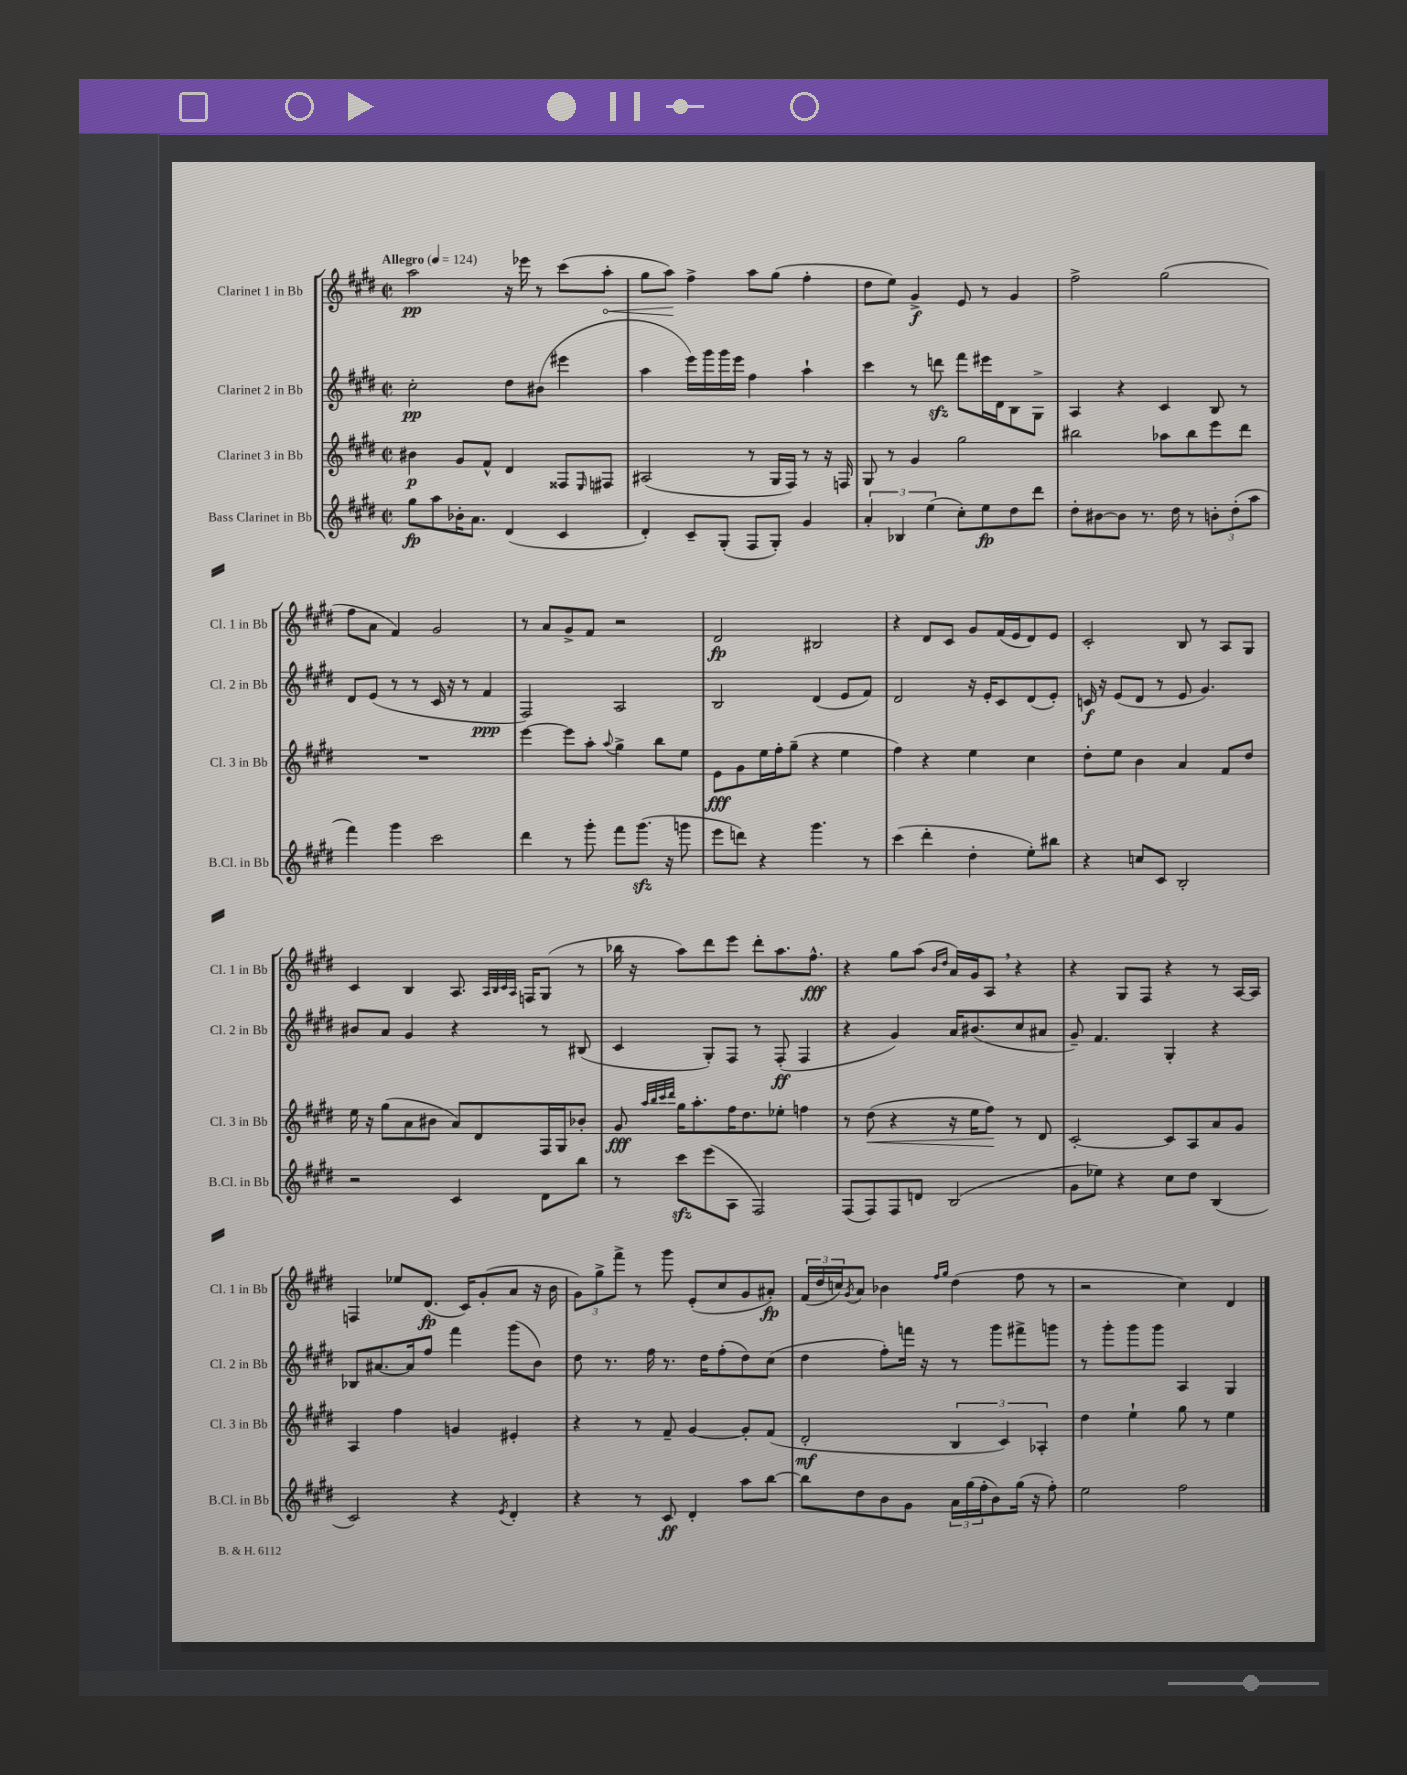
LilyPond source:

<<
\new StaffGroup <<
\new Staff = "s0" \with { instrumentName = "Clarinet 1 in Bb" shortInstrumentName = "Cl. 1 in Bb" } {
    \clef treble \key e \major \defaultTimeSignature \time 2/2 \tempo "Allegro" 4 = 124
    a''2\pp r16 ees'''16 r8 cis'''8( \once \override Hairpin.circled-tip = ##t a''8-.\< |
    gis''8 a''8\!) fis''4-> a''8 gis''8( fis''4-. |
    dis''8 e''8) gis'4->\f e'8 r8 gis'4 |
    fis''2-> gis''2( |
    fis''8 a'8 fis'4) gis'2 |
    r8 a'8 gis'8-> fis'8 r2 |
    dis'2\fp bis2 |
    r4 dis'8 cis'8 gis'8 fis'16( e'16 dis'8) e'8 |
    cis'2-. b8 r8 a8 gis8 |
    cis'4 b4 a8. \grace { a32 b32 cis'32 a32 } f16 gis8( r8 |
    bes''16 r16 a''8) dis'''8 e'''8 dis'''8-. a''8. fis''8.-^\fff |
    r4 gis''8 a''8( \grace { b'16 dis''16 } a'16) gis'16 a8 \breathe r4 |
    r4 gis8 fis8 r4 r8 a16~ a16 |
    f4 ees''8 dis'8.\fp( cis'16) gis'8-.( a'8 r16 b'16 |
    \tuplet 3/2 { gis'8) gis''8-> fis'''8-> } r8 gis'''8 e'8-.( cis''8 gis'8 ais'8-.\fp) |
    \tuplet 3/2 { fis'16( dis''16 c''16) } \acciaccatura { gis'8 } a'8 bes'4 \grace { fis''16 gis''16 } dis''4( fis''8 r8 |
    r2 cis''4) dis'4 \bar "|." |
}
\new Staff = "s1" \with { instrumentName = "Clarinet 2 in Bb" shortInstrumentName = "Cl. 2 in Bb" } {
    \clef treble \key e \major \defaultTimeSignature \time 2/2
    cis''2-.\pp dis''8 bis'8( eis'''4 |
    a''4 e'''16) gis'''16 gis'''16 e'''16 fis''4 a''4-! |
    cis'''4 r8 d'''8\sfz fis'''8 eis'''16 dis'16 b8 gis8-> |
    a4 r4 cis'4 b8 r8 |
    dis'8 e'8( r8 r8 cis'16 r16 r8 fis'4\ppp |
    fis2) a2 |
    b2 dis'4( e'8 fis'8) |
    dis'2 r16 e'16-. cis'8 dis'8( e'8-.) |
    c'16\f r16 e'8( dis'8 r8 e'8 gis'4.) |
    bis'8 a'8 gis'4 r4 r8 bis8( |
    cis'4 gis8-.) fis8 r8 fis8-.\ff( fis4 |
    r4 gis'4) a'16 bis'8.( cis''8 ais'8 |
    gis'8--) fis'4. gis4-. r4 |
    bes8 ais'8.~ ais'16 fis''8 fis'''4 gis'''8( b'8) |
    dis''8 r8. fis''16 r8. dis''16 fis''8-.( dis''8) cis''8( |
    dis''4 fis''8-.) f'''16 r16 r8 gis'''8 fis'''8-> g'''8 |
    r8 gis'''8-. gis'''8 gis'''8 a4 gis4 \bar "|." |
}
\new Staff = "s2" \with { instrumentName = "Clarinet 3 in Bb" shortInstrumentName = "Cl. 3 in Bb" } {
    \clef treble \key e \major \defaultTimeSignature \time 2/2
    bis'4\p gis'8 fis'8-^ dis'4 fisis8 \grace { e16 } fis8 |
    ais2( r8 gis16 fis16) r8 r16 f16 |
    gis8 r8 gis'4 gis''2 |
    bis''2 aes''8 bis''8 e'''8 dis'''8 |
    R1 |
    e'''4~ e'''8 a''8-. \appoggiatura { a''8 } gis''4-> b''8 e''8 |
    e'8\fff gis'8 e''16 fis''16-. gis''8--( r4 e''4 |
    fis''4) r4 e''4 cis''4 |
    dis''8-. e''8 b'4 a'4 fis'8 dis''8 |
    e''16 r16 gis''8( a'8 bis'8 a'8) dis'8 fis16 gis16 bes'8-. |
    gis'8\fff \grace { a''32 b''32 cis'''32 dis'''32 } gis''16 a''8.-. fis''16 dis''8. ees''8-. f''4 |
    r8 dis''8\<( r4 r16 e''16 fis''8\!) r8 dis'8 |
    cis'2~-. cis'8 a8 a'8 gis'8 |
    a4 fis''4 g'4 eis'4-. |
    r4 r8 fis'8-- gis'4~ gis'8-. fis'8( |
    dis'2-.\mf \tuplet 3/2 { b4 cis'4) aes4-. } |
    dis''4 e''4-! gis''8 r8 e''4 \bar "|." |
}
\new Staff = "s3" \with { instrumentName = "Bass Clarinet in Bb" shortInstrumentName = "B.Cl. in Bb" } {
    \clef treble \key e \major \defaultTimeSignature \time 2/2
    gis''8\fp a''8 bes'16-. a'8. dis'4( cis'4 |
    dis'4-.) cis'8-- gis8-.( fis8 gis8-.) gis'4 |
    \tuplet 3/2 { a'4-. bes4 e''4( } cis''8-.) e''8\fp dis''8 dis'''8 |
    dis''8-. bis'8~ bis'8 r8. dis''16 r8 \tuplet 3/2 { b'8-. dis''8-.( a''8 } |
    fis'''4) gis'''4 cis'''2 |
    dis'''4 r8 gis'''8-. fis'''8 gis'''8.\sfz( r16 g'''8 |
    e'''8 d'''8) r4 gis'''4. r8 |
    cis'''4( dis'''4-. dis''4-. e''8-.) bis''8 |
    r4 c''8 cis'8 b2-. |
    r2 cis'4 dis'8 b''8 |
    r8 cis'''8\sfz e'''8( a8 fis2) |
    fis8( fis8) fis8 d'8 b2( |
    gis'8 ees''8) r4 cis''8 dis''8 b4( |
    cis'2) r4 \acciaccatura { e'8 } dis'4-. |
    r4 r8 cis'8\ff dis'4-. a''8 b''8~ |
    b''8 dis''8 b'8 gis'8 \tuplet 3/2 { a'16 gis''16( fis''16-. } b'8) gis''16( r16 fis''8-.) |
    e''2 fis''2 \bar "|." |
}
>>
>>
\layout { \context { \Score \remove "Bar_number_engraver" } }
